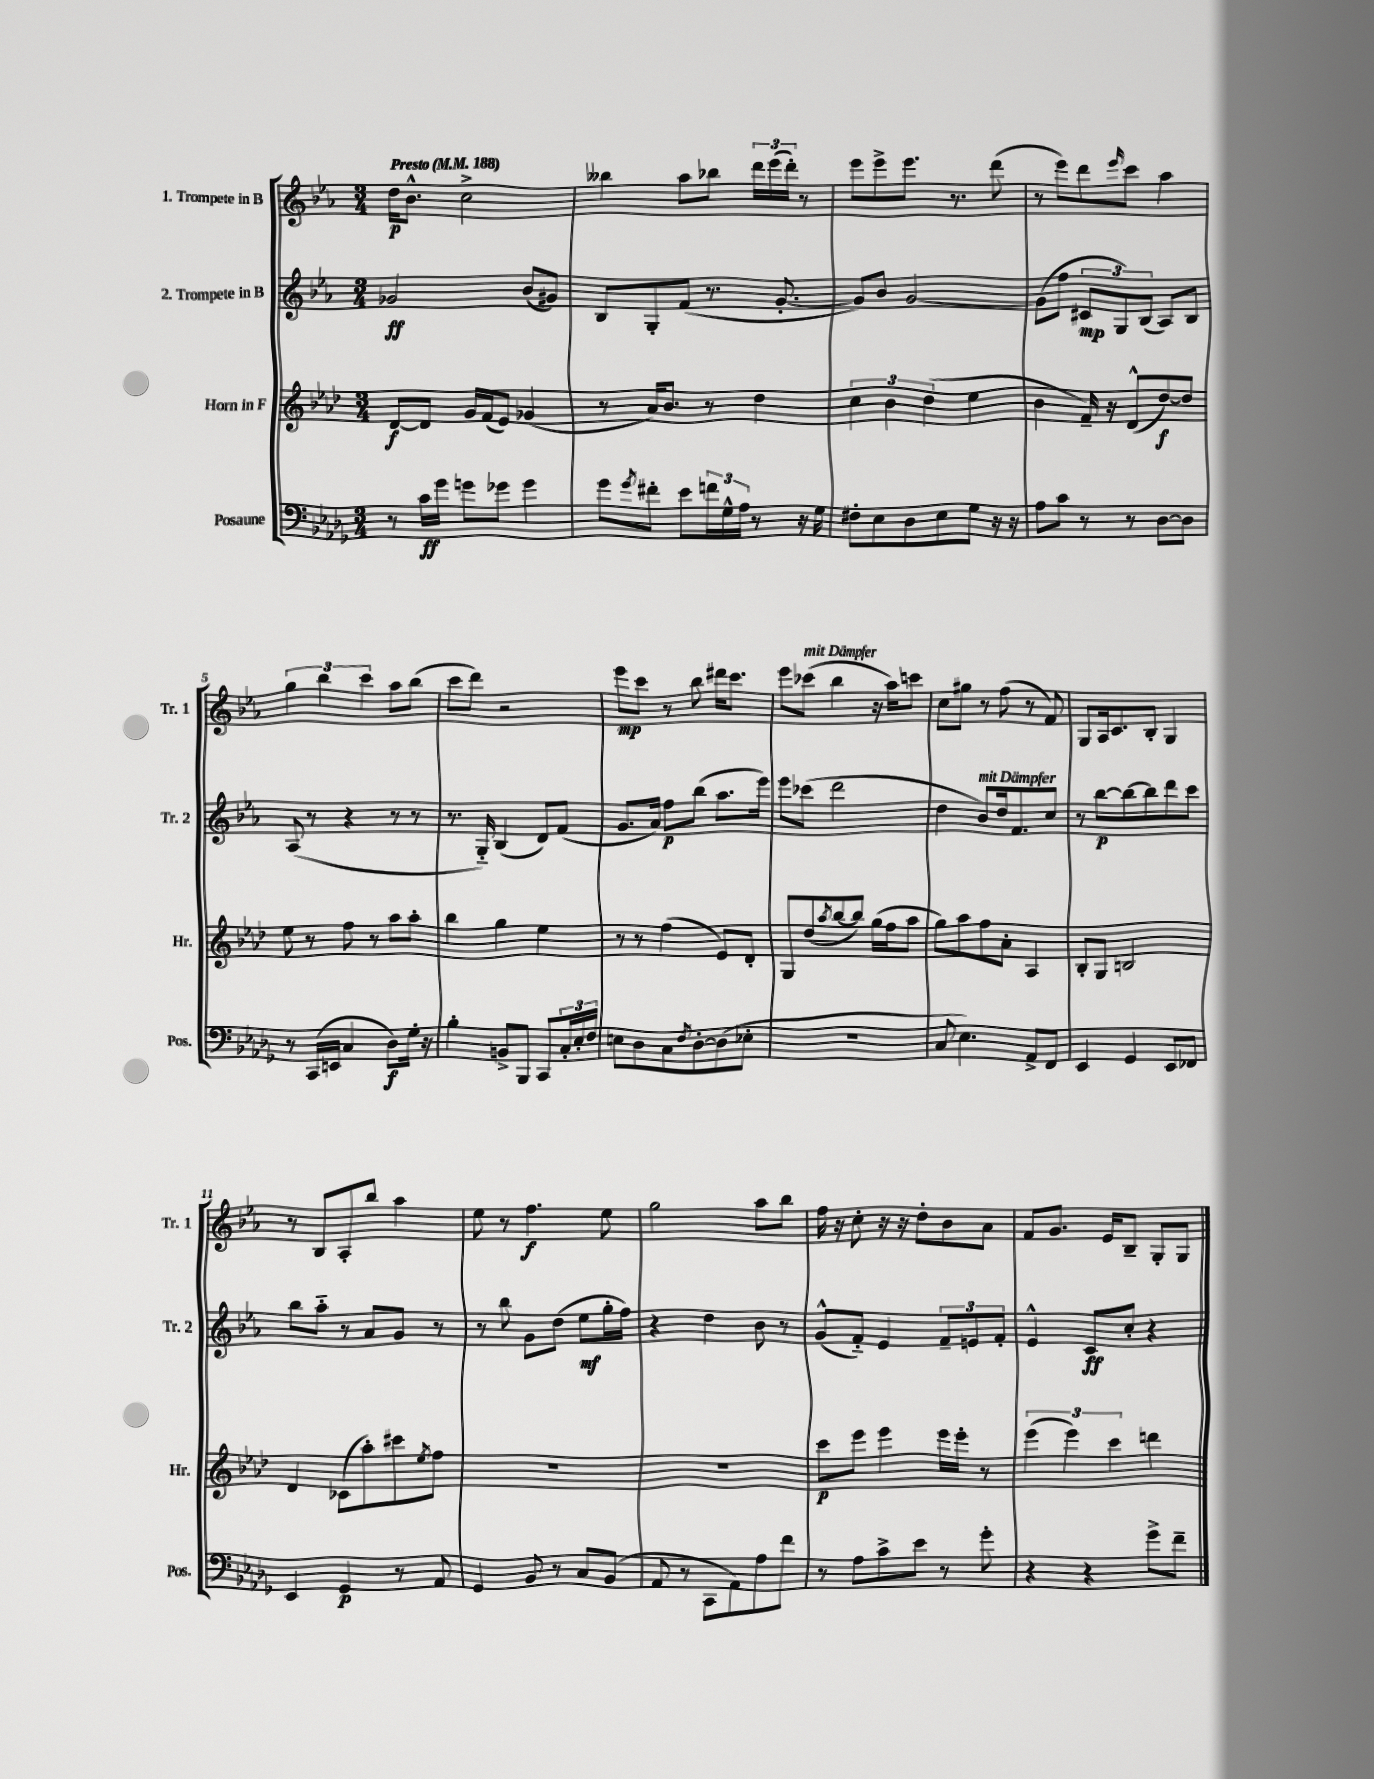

**kern	**dynam	**kern	**dynam	**kern	**dynam	**kern	**dynam
*part4	*part4	*part3	*part3	*part2	*part2	*part1	*part1
*staff4	*staff4	*staff3	*staff3	*staff2	*staff2	*staff1	*staff1
*I"Posaune	*	*I"Horn in F	*	*I"2. Trompete in B	*	*I"1. Trompete in B	*
*I'Pos.	*	*I'Hr.	*	*I'Tr. 2	*	*I'Tr. 1	*
*clefF4	*	*clefG2	*	*clefG2	*	*clefG2	*
*k[b-e-a-d-g-]	*	*k[b-e-a-d-]	*	*k[b-e-a-]	*	*k[b-e-a-]	*
*M3/4	*	*M3/4	*	*M3/4	*	*M3/4	*
*MM188	*	*MM188	*	*MM188	*	*MM188	*
=1	=1	=1	=1	=1	=1	=1	=1
!	!	!	!	!	!	!LO:TX:a:B:t=Presto	!
8r	.	[8d-/L	f	2g-X/	ff	16dd\KL	p
.	.	.	.	.	.	8.b-^^\J	.
16c\LL	ff	8d-/J]	.	.	.	.	.
16g-\JJ	.	.	.	.	.	.	.
8gn\L	.	16g/LL	.	.	.	2cc^\	.
.	.	(16f/J	.	.	.	.	.
8g-X\J	.	8e-/J)	.	.	.	.	.
4g-\	.	(4g-X/	.	(8b-/L	.	.	.
.	.	.	.	8g#X/J)	.	.	.
=2	=2	=2	=2	=2	=2	=2	=2
8g-\L	.	8r	.	8B-/L	.	4bb--X\	.
8qg-/	.	.	.	.	.	.	.
8f#X'\J	.	16a-/KL)	.	8G'/	.	.	.
.	.	8.b-/J	.	.	.	.	.
8e-\L	.	.	.	(8f/J	.	8aa-\L	.
24fn\L	.	8r	.	8.r	.	8bb-X\J	.
24G-^^\	.	.	.	.	.	.	.
24A-\JJ	.	.	.	.	.	.	.
8r	.	4dd-\	.	.	.	24ddd\LL	.
.	.	.	.	.	.	(24eee-\	.
.	.	.	.	[8.g'/	.	.	.
.	.	.	.	.	.	24ddd'\JJ)	.
16r	.	.	.	.	.	8r	.
16G-\	.	.	.	.	.	.	.
=3	=3	=3	=3	=3	=3	=3	=3
8F#X'\L	.	6cc\	.	8g/L])	.	8eee-\L	.
8E-\	.	.	.	8b-/J	.	8eee-^\	.
.	.	6b-\	.	.	.	.	.
8D-\	.	.	.	[2g/	.	8.eee-\J	.
.	.	(6dd-\	.	.	.	.	.
8E-\	.	.	.	.	.	.	.
.	.	.	.	.	.	8.r	.
8G-\J	.	4ee-\	.	.	.	.	.
16r	.	.	.	.	.	(8ddd\	.
16r	.	.	.	.	.	.	.
=4	=4	=4	=4	=4	=4	=4	=4
8A-\L	.	4b-\	.	(8g\L]	.	8r	.
8c\J	.	.	.	8ff\J	.	8eee-\L)	.
8r	.	16f~/)	.	12c#X/L	mp	8ddd\	.
.	.	16r	.	.	.	.	.
.	.	.	.	12G/)	.	.	.
.	.	.	.	.	.	16qqeee-/	.
8r	.	(8d-^^/L	.	.	.	8ccc\J	.
.	.	.	.	(12B-/J	.	.	.
[8D-\L	.	[8dd-/)	f	8A-/L)	.	4aa-\	.
8D-\J]	.	8dd-/J]	.	8B-/J	.	.	.
!!LO:LB:g=z
=5	=5	=5	=5	=5	=5	=5	=5
8r	.	8ee-\	.	(8A-/	.	6gg\	.
(16CC/LL	.	8r	.	8r	.	.	.
.	.	.	.	.	.	6bb-\	.
16EEn/JJ	.	.	.	.	.	.	.
4C/	.	8ff\	.	4r	.	.	.
.	.	.	.	.	.	6ccc\	.
.	.	8r	.	.	.	.	.
8D-\L)	f	8aa-\L	.	8r	.	8aa-\L	.
16G-'\Jk	.	8aa-'\J	.	8r	.	(8bb-\J	.
16r	.	.	.	.	.	.	.
=6	=6	=6	=6	=6	=6	=6	=6
4B-'\	.	4bb-\	.	8.r	.	8ccc\L	.
.	.	.	.	.	.	8ddd\J)	.
.	.	.	.	16G/)	.	.	.
8BBn^/L	.	4gg\	.	(4B-/	.	2r	.
8BBB-/J	.	.	.	.	.	.	.
8CC/L	.	4ee-\	.	8d/L)	.	.	.
24C'/L	.	.	.	(8f/J	.	.	.
24E-'/	.	.	.	.	.	.	.
24F/JJ	.	.	.	.	.	.	.
=7	=7	=7	=7	=7	=7	=7	=7
8En\L	.	8r	.	8.g/L	.	8eee-\L	mp
8D-\	.	8r	.	.	.	8ccc\J	.
.	.	.	.	16a-/Jk)	.	.	.
8C\	.	(4ff\	.	8ff\L	p	8r	.
8qF/	.	.	.	.	.	.	.
[8D-'\	.	.	.	(8bb-\J	.	8bb-\	.
(8D-\]	.	8e-/L)	.	8.aa-\L	.	16ddd#X\KL	.
.	.	.	.	.	.	8.ccc\J	.
8E-X'\J	.	8d-'/J	.	.	.	.	.
.	.	.	.	16eee-\Jk)	.	.	.
=8	=8	=8	=8	=8	=8	=8	=8
2.r	.	8G/L	.	8eee-\L	.	8eee-\L	.
!	!	!	!	!	!	!LO:TX:a:i:t=mit Dämpfer	!
.	.	(8dd-/	.	(8ccc-X\J	.	(8ccc-X\J	.
.	.	8qaa-/	.	.	.	.	.
.	.	[8bb-/	.	2ddd\	.	4bb-\	.
.	.	8bb-/J])	.	.	.	.	.
.	.	(16gg\LL	.	.	.	16r	.
.	.	16ff\J	.	.	.	16aa-\KL)	.
.	.	8aa-\J	.	.	.	8cccn\J	.
=9	=9	=9	=9	=9	=9	=9	=9
8C/	.	8gg\L)	.	4dd\	.	8cc\L	.
4.E-\)	.	8aa-\	.	.	.	8gg#X\J	.
!	!	!	!	!LO:TX:a:i:t=mit Dämpfer	!	!	!
.	.	8ff\	.	8b-/L)	.	8r	.
.	.	8a-'\J	.	16dd/k	.	(8ff\	.
.	.	.	.	8.f/	.	.	.
8AA-^/L	.	4A-/	.	.	.	8r	.
8FF/J	.	.	.	8cc/J	.	8f/)	.
=10	=10	=10	=10	=10	=10	=10	=10
4EE-/	.	8B-'/L	.	8r	.	8G/L	.
.	.	8G/J	.	[8bb-\L	p	16A-/k	.
.	.	.	.	.	.	8.c/	.
4GG-/	.	2Bn/	.	8bb-\_	.	.	.
.	.	.	.	8bb-\]	.	8B-'/J	.
8EE-/L	.	.	.	8ddd\	.	4G/	.
8FF-X/J	.	.	.	8ccc\J	.	.	.
!!LO:LB:g=z
=11	=11	=11	=11	=11	=11	=11	=11
4EE-/	.	4d-/	.	8bb-\L	.	8r	.
.	.	.	.	8aa-\J	.	8B-/L	.
4GG-/	p	(8c-X\L	.	8r	.	8A-'/	.
.	.	8aa-'\)	.	8a-/L	.	8bb-/J	.
8r	.	8ccc#X\	.	8g/J	.	4aa-\	.
.	.	8qee-/	.	.	.	.	.
8AA-/	.	8ff\J	.	8r	.	.	.
=12	=12	=12	=12	=12	=12	=12	=12
4GG-/	.	2.r	.	8r	.	8ee-\	.
.	.	.	.	8bb-\	.	8r	.
8BB-/	.	.	.	8g\L	.	4.ff\	f
8r	.	.	.	(8dd\J	.	.	.
8C/L	.	.	.	8ee-\L	mf	.	.
(8BB-/J	.	.	.	16gg'\L	.	8ee-\	.
.	.	.	.	16ff\JJ)	.	.	.
=13	=13	=13	=13	=13	=13	=13	=13
8AA-/	.	2.r	.	4r	.	2gg\	.
8r	.	.	.	.	.	.	.
8CC\L	.	.	.	4dd\	.	.	.
8AA-\)	.	.	.	.	.	.	.
8A-\	.	.	.	8b-\	.	8aa-\L	.
8f\J	.	.	.	8r	.	8bb-\J	.
=14	=14	=14	=14	=14	=14	=14	=14
8r	.	8ccc\L	p	(8g^^/L	.	16ff\	.
.	.	.	.	.	.	16r	.
8A-\L	.	8eee-\J	.	8f/J)	.	8cc'\	.
8c^\	.	4eee-\	.	4e-/	.	16r	.
.	.	.	.	.	.	16r	.
8e-\J	.	.	.	.	.	8dd'\L	.
8r	.	16eee-\LL	.	12f~/L	.	8b-\	.
.	.	16eee-'\JJ	.	.	.	.	.
.	.	.	.	12en/	.	.	.
8g-'\	.	8r	.	.	.	8a-\J	.
.	.	.	.	12f'/J	.	.	.
=15	=15	=15	=15	=15	=15	=15	=15
4r	.	(6eee-\	.	4e-^^/	.	8f/L	.
.	.	.	.	.	.	8.g/J	.
.	.	6eee-\)	.	.	.	.	.
4r	.	.	.	8c/L	ff	.	.
.	.	.	.	.	.	16e-/KL	.
.	.	6ccc\	.	.	.	.	.
.	.	.	.	8cc'/J	.	8B-~/J	.
8g-^\L	.	4dddn\	.	4r	.	8G'/L	.
8f~\J	.	.	.	.	.	8G/J	.
==	==	==	==	==	==	==	==
*-	*-	*-	*-	*-	*-	*-	*-
